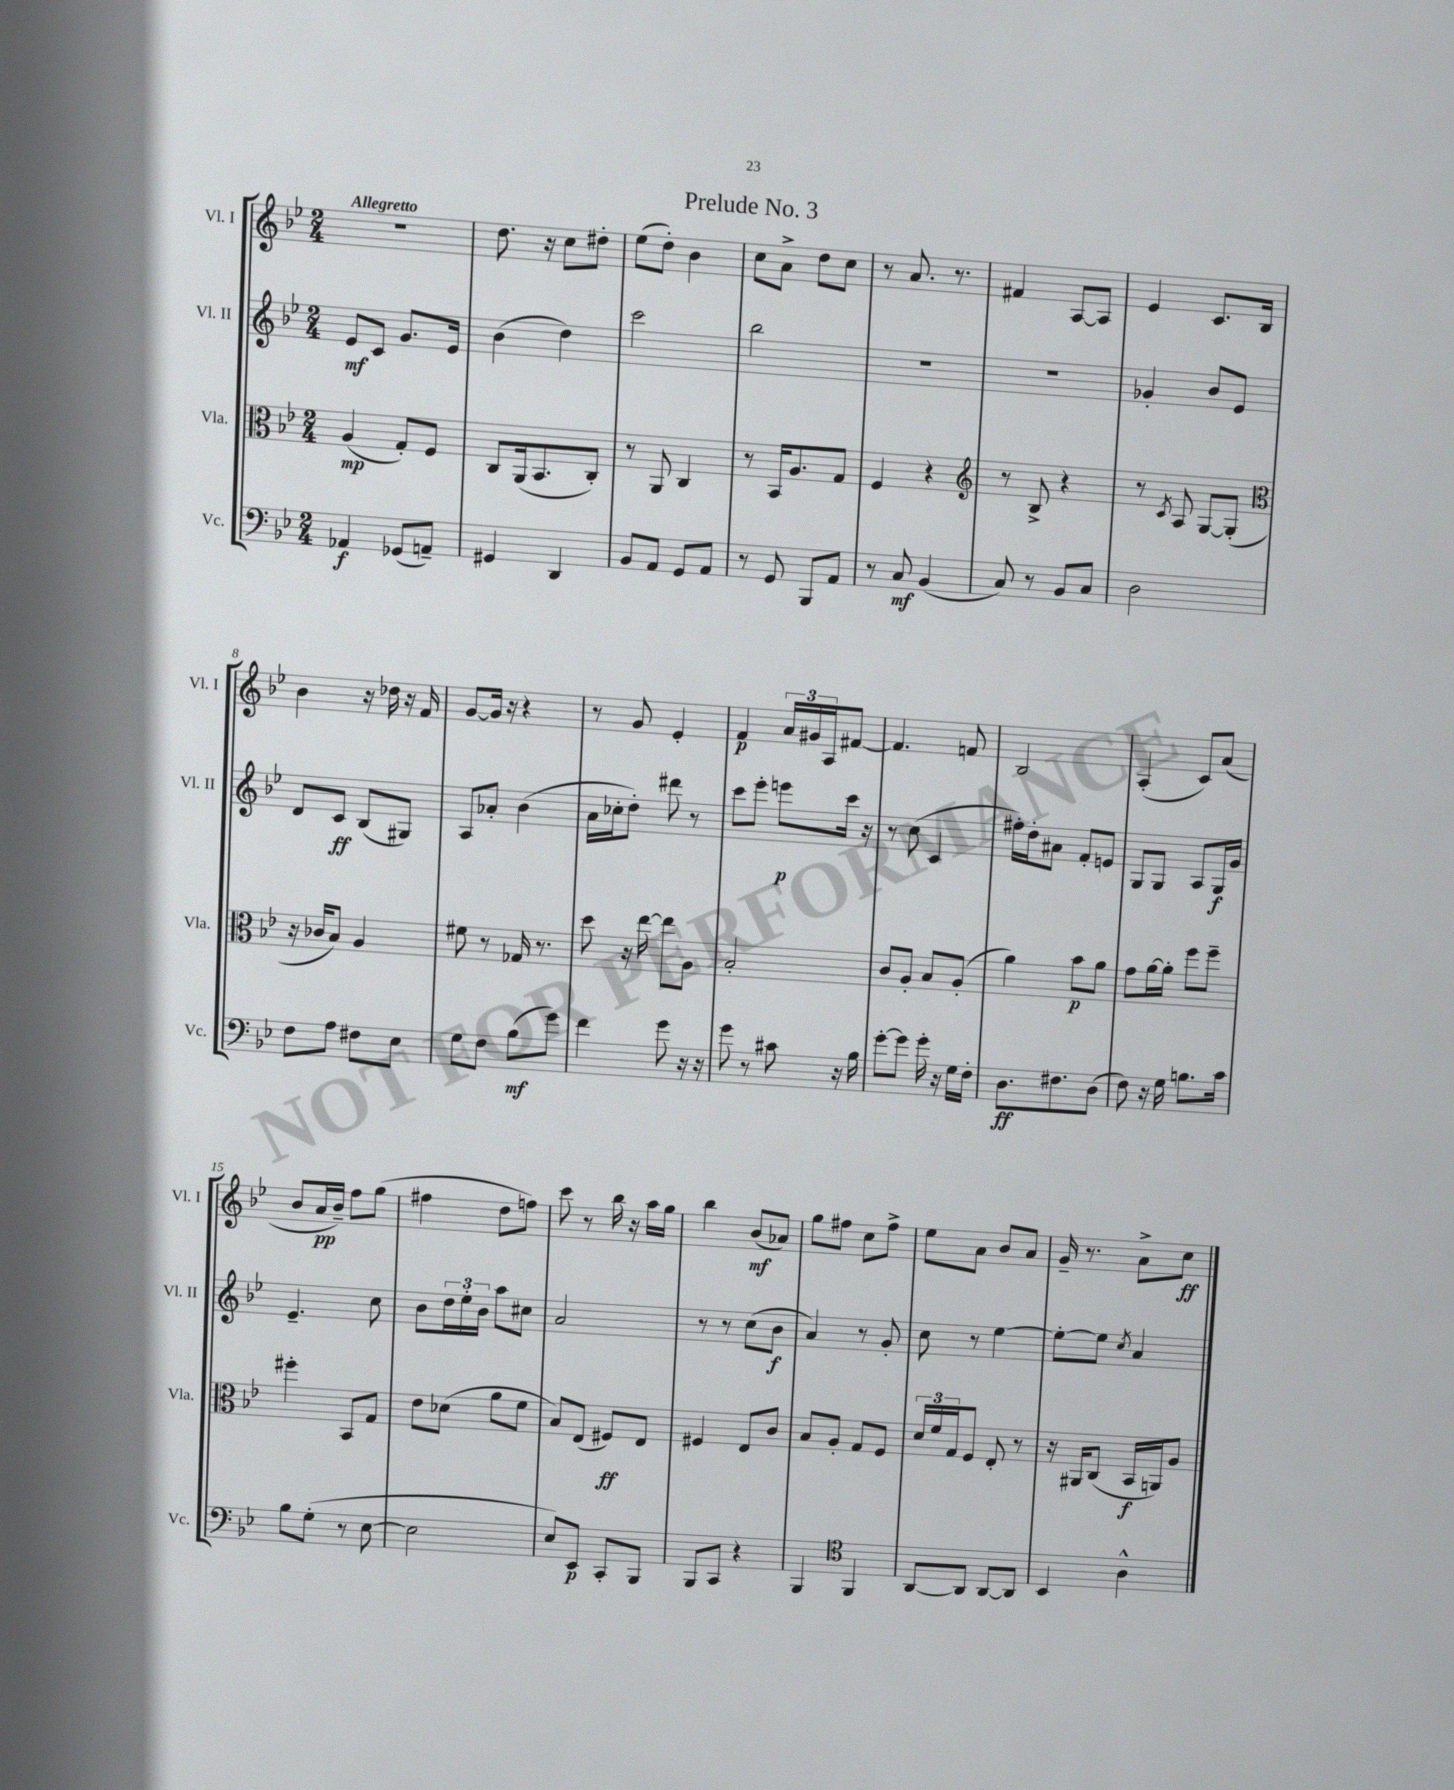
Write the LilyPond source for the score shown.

\header { title = "Prelude No. 3" }
<<
\new StaffGroup <<
\new Staff = "s0" \with { instrumentName = "Vl. I" shortInstrumentName = "Vl. I" } {
    \clef treble \key bes \major \numericTimeSignature \time 2/4 \tempo "Allegretto"
    R2 |
    d''8. r16 c''8 dis''8-. |
    ees''8( d''8-.) bes'4 |
    c''8 a'8-> d''8 c''8 |
    r8 a'8. r8. |
    fis'4 a8~ a8 |
    ees'4 c'8. bes16 |
    bes'4 r16 des''16 r16 f'16 |
    g'8~ g'16 r16 r4 |
    r8 g'8 ees'4-. |
    f'4\p \tuplet 3/2 { a'16 gis'16 a16 } fis'8~ |
    fis'4. f'8 |
    bes2 |
    a4-.( c'8) a'8( |
    bes'8 a'16\pp bes'16--) f''8 g''8( |
    fis''4 d''8 f''8) |
    c'''8 r8 bes''16 r16 a''16 g''16 |
    bes''4 bes'8\mf( aes'8) |
    g''8 fis''8 c''8 fis''8-> |
    ees''8 a'8 bes'8 a'8 |
    g'16-- r8. a'8-> c''8\ff \bar "|." |
}
\new Staff = "s1" \with { instrumentName = "Vl. II" shortInstrumentName = "Vl. II" } {
    \clef treble \key bes \major \numericTimeSignature \time 2/4
    ees'8\mf c'8 g'8. ees'16 |
    bes'4( d''4) |
    c'''2 |
    bes''2 |
    R2 |
    R2 |
    ges'4-. bes'8 ees'8 |
    d'8 c'8\ff bes8( gis8) |
    a8 aes'8-. bes'4( |
    a'16 ces''16-. d''8-.) dis'''8 r8 |
    c'''8 ees'''8-. e'''8\p c'''16 r16 |
    r8 c''8( c'4 |
    fis''16-.) d''16-. ais'8 f'8-. e'8 |
    g8 g8 a8 g16\f g'16 |
    ees'4.-- c''8 |
    bes'8 \tuplet 3/2 { d''16 ees''16-. bes'16 } a''8 cis''8 |
    a'2 |
    r8 r8 c''8( bes'8\f |
    a'4) r8 g'8-. |
    c''8 r8 ees''4~ |
    ees''8~-. ees''8 \acciaccatura { c''8 } a'4 \bar "|." |
}
\new Staff = "s2" \with { instrumentName = "Vla." shortInstrumentName = "Vla." } {
    \clef alto \key bes \major \numericTimeSignature \time 2/4
    a4\mp( g8-.) f8 |
    c8 a,16( bes,8. c8-.) |
    r8 a,8 c4 |
    r8 bes,16 a8. g8 |
    f4 r4 |
    \clef treble r8 bes8-> r4 |
    r8 \acciaccatura { c'8 } a8 g8~ g8-.( |
    \clef alto r16 ces'16 bes8) a4 |
    fis'8 r8 ges16 r8. |
    d''8 r16 ees''16~ ees''8 a8 |
    bes2-. |
    c'8 a8-. bes8 a8-.( |
    a'4) bes'8\p a'8 |
    g'8 a'16~ a'16-. f''8 f''8-- |
    fis''4-. bes,8 g8 |
    ees'8 des'8( a'8 f'8 |
    bes8) ees8( fis8\ff) ees8 |
    fis4 ees8 c'8 |
    bes8 a8-. g8 f8 |
    \tuplet 3/2 { d'16 f'16 g16 } f8 ees8-. r8 |
    r16 ais,16 c8( bes,16\f a,16) a8 \bar "|." |
}
\new Staff = "s3" \with { instrumentName = "Vc." shortInstrumentName = "Vc." } {
    \clef bass \key bes \major \numericTimeSignature \time 2/4
    aes,4\f ges,8( a,8--) |
    gis,4 d,4 |
    bes,8 a,8 g,8 a,8 |
    r8 g,8 bes,,8 a,8 |
    r8 c8\mf bes,4( |
    c8) r8 bes,8 c8 |
    d2 |
    f8 a8 fis8 ees8 |
    g8 f8 bes8\mf( g'8) |
    f'4 g'8 r16 r16 |
    g'8 r8 cis'8 r16 bes16 |
    g'8~-. g'8 g'16-. r16 g16 f16-. |
    d8.\ff fis8. d8( |
    f8) r16 g16 b8. c'16 |
    bes8 g8-.( r8 ees8~ |
    ees2 |
    ees8) ees,8\p c,8-. bes,,8 |
    bes,,8 c,8 r4 |
    bes,,4 \clef tenor f,4 |
    a,8~ a,8 a,8~ a,8 |
    bes,4 a4-^ \bar "|." |
}
>>
>>
